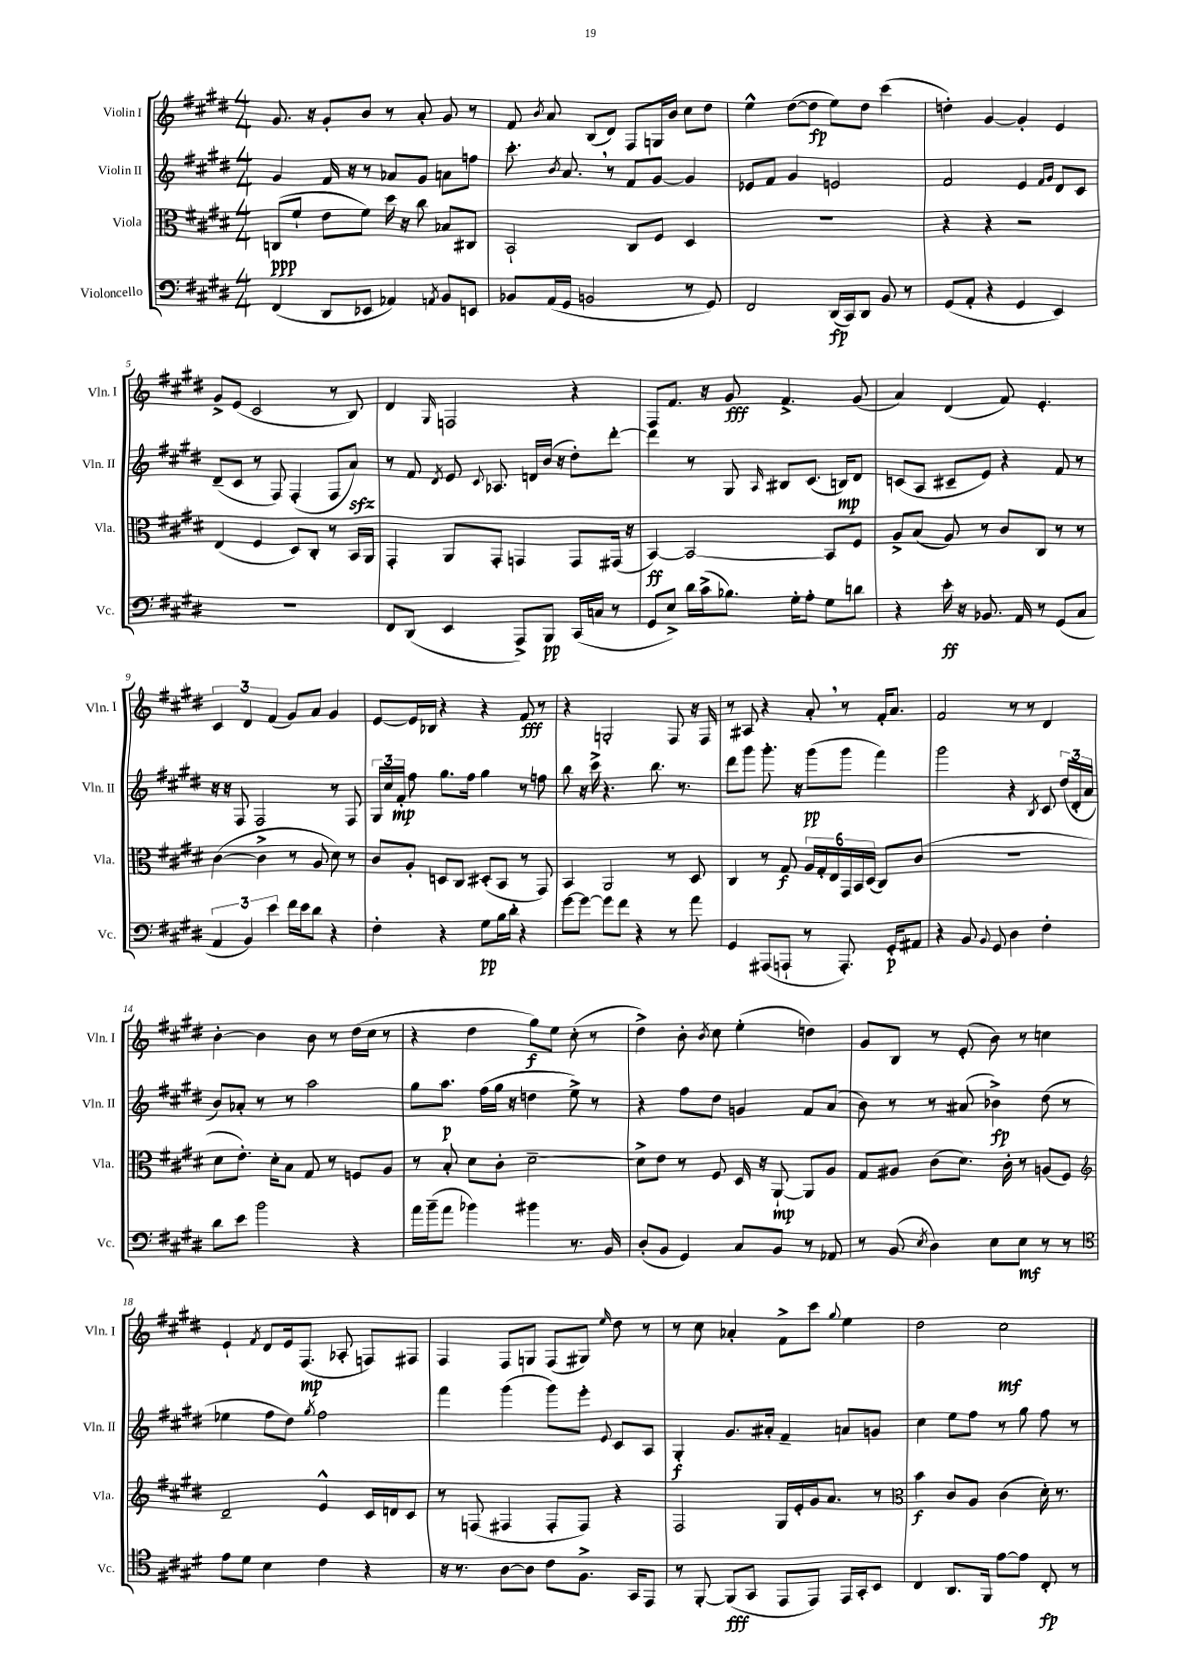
<<
\new StaffGroup <<
\new Staff = "s0" \with { instrumentName = "Violin I" shortInstrumentName = "Vln. I" } {
    \clef treble \key e \major \numericTimeSignature \time 4/4
    \autoBeamOff gis'8. r16 gis'8[-. b'8] r8 a'8-. gis'8 r8 |
    fis'8 \acciaccatura { b'8 } a'8 b8[( dis'8]) fis8[ g16 b'16] cis''8[ dis''8] |
    e''4-^ dis''8[~( dis''8]\fp e''8[) dis''8] cis'''4( |
    d''4-.) gis'4~ gis'4-. e'4 |
    gis'8[-> e'8]( cis'2 r8 b8) |
    dis'4 \grace { gis16 } f2 r4 |
    fis8[ fis'8.] r16 gis'8\fff fis'4.-> gis'8( |
    a'4) dis'4( fis'8) e'4.-. |
    \tuplet 3/2 { cis'4 dis'4 fis'4( } gis'8[) a'8] gis'4 |
    e'8[~ e'16 bes16] r4 r4 fis'8\fff r8 |
    r4 g2-. fis8 r16 fis16 |
    r8 ais8 r4 a'8-. \breathe r8 fis'16[-. a'8.] |
    fis'2 r8 r8 dis'4 |
    b'4~-. b'4 b'8 r8 dis''16[( cis''16] r8 |
    r4 dis''4 gis''8[\f) e''8] cis''8-.( r8 |
    dis''4->) b'8-. \acciaccatura { b'8 } cis''8 e''4-.( d''4) |
    gis'8[ b8] r8 e'8-.( b'8) r8 c''4 |
    e'4-! \acciaccatura { fis'8 } dis'8[ e'16 fis8.]\mp( aes8-. f8[) fis8] |
    fis4 fis8[ g8] fis8[( gis8]) \grace { e''16 } dis''8 r8 |
    r8 cis''8 aes'4-. fis'8[-> cis'''8] \appoggiatura { gis''8 } e''4 |
    dis''2 cis''2\mf \bar "|." |
}
\new Staff = "s1" \with { instrumentName = "Violin II" shortInstrumentName = "Vln. II" } {
    \clef treble \key e \major \numericTimeSignature \time 4/4
    \autoBeamOff gis'4 fis'16 r16 r8 aes'8[ gis'8] a'8[ f''8] |
    cis'''8.-. \acciaccatura { b'8 } a'8. \breathe r8 fis'8[ gis'8]~ gis'4 |
    ees'8[ fis'8] gis'4 e'2 |
    fis'2 e'4 \grace { fis'16[ gis'16] } dis'8[ cis'8] |
    dis'8[--( cis'8] r8 fis8) fis4-.( fis8[ a'8]\sfz) |
    r8 fis'8 \acciaccatura { dis'8 } e'8 \appoggiatura { cis'8 } aes8. d'16[ b'16]( r16 dis''8[-.) dis'''8]~-. |
    dis'''4 r8 gis8 \grace { a16 } bis8[ cis'8.]( b16[\mp) dis'8] |
    c'8[( a8] cis'8[-- e'8]) r4 fis'8 r8 |
    r16 r16 fis8 fis2 r8 fis8 |
    \tuplet 3/2 { gis16[ cis''16 fis'16]-.\mp } fis''8 gis''8.[ fis''16] gis''4 r8 f''8 |
    b''8 r16 cis'''16-> r4. b''8. r8. |
    dis'''8[ gis'''8] gis'''8.-. r16 gis'''8[\pp( gis'''8] fis'''4) |
    gis'''2 r4 \acciaccatura { b8 } cis'8 \tuplet 3/2 { dis''16[( dis'16-. a'16] } |
    b'8[) aes'8]-. r8 r8 a''2 |
    gis''8[ a''8.]\p fis''16[( gis''16] r16 d''4 e''8->) r8 |
    r4 fis''8[ dis''8] g'4 fis'8[ a'8]( |
    b'8) r8 r8 ais'8( bes'4->\fp) dis''8( r8 |
    ees''4 fis''8[ dis''8]) \acciaccatura { gis''8 } fis''2 |
    fis'''4 gis'''4( gis'''8[) e'''8]-. \appoggiatura { e'8 } cis'8[ a8] |
    gis4-.\f gis'8.[ ais'16]-. fis'4-- a'8[ g'8] |
    cis''4 e''8[ fis''8] r8 gis''8 fis''8 r8 \bar "|." |
}
\new Staff = "s2" \with { instrumentName = "Viola" shortInstrumentName = "Vla." } {
    \clef alto \key e \major \numericTimeSignature \time 4/4
    \autoBeamOff c8[\ppp( fis'8]-! e'8[ fis'8]) dis''16 r16 cis''8 bes8[ cis8] |
    b,2-! cis8[ fis8] dis4 |
    R1 |
    r4 r4 r2 |
    e4( fis4 dis8[) cis8]-. r8 b,16[ a,16] |
    gis,4-. a,8[ gis,8]-. g,4 g,8[ gis,16]( r16 |
    b,4~\ff) b,2~ b,8[ fis8] |
    a8[-> b8]( a8) r8 cis'8[ cis8] r8 r8 |
    cis'4~( cis'4-> r8 a8 dis'8) r8 |
    cis'8[ a8]-. d8[ cis8] dis8[-.( b,8] r8 gis,8) |
    b,4 a,2 r8 dis8 |
    cis4 r8 gis8\f \tuplet 6/4 { a16[ gis16-. e16 gis,16 b,16 dis16]( } cis8[) cis'8]( |
    R1 |
    dis'8[ e'8.]-.) dis'16[-. b8] gis8 r8 f8[ a8] |
    r8 b8-. dis'8[ cis'8]-. dis'2~-- |
    dis'8[-> e'8] r8 fis8 dis16 r16 a,8~-!\mp a,8[ a8] |
    gis8[ ais8] cis'8[( dis'8.]) cis'16-. r8 a8[( fis8]) |
    \clef treble dis'2-- e'4-^ cis'16[ d'16 cis'8] |
    r8 f8( fis4 fis8[-. fis8]) r4 |
    fis2 gis16[ e'16-. gis'16 a'8.] r8 |
    \clef alto b'4\f cis'8[ a8] cis'4( dis'16-.) r8. \bar "|." |
}
\new Staff = "s3" \with { instrumentName = "Violoncello" shortInstrumentName = "Vc." } {
    \clef bass \key e \major \numericTimeSignature \time 4/4
    \autoBeamOff fis,4( dis,8[ ees,8] aes,4) \acciaccatura { a,8 } b,8[ e,8] |
    bes,8[ a,16( gis,16] b,2 r8 gis,8) |
    fis,2 dis,16[\fp( cis,16) dis,8] b,8 r8 |
    gis,8[( a,8]-. r4 gis,4 e,4) |
    R1 |
    fis,8[ dis,8]( e,4 a,,8[->) b,,8]\pp cis,16[( c16] r8 |
    gis,8[ e8]->) dis'16[ cis'16->( bes8.]) gis16[-. a8]-. gis8[ d'8] |
    r4 e'16-.\ff r16 bes,8. a,16 r8 gis,8[( cis8] |
    \tuplet 3/2 { a,4 b,4) e'4 } fis'16[ e'16 dis'8] r4 |
    fis4-. r4 gis8[\pp b16 dis'16]-. r4 |
    gis'8[~ gis'8]~ gis'8[ fis'8] r4 r8 a'8 |
    gis,4 ais,,8[( a,,8]-! r8 a,,8.-.) gis,16[-.\p ais,8] |
    r4 b,8 \appoggiatura { b,8 } gis,8 dis4 fis4-. |
    dis'8[ e'8] b'2 r4 |
    a'16[ b'16--( a'8] bes'4) bis'4 r8. b,16 |
    dis8[-.( b,8] gis,4) cis8[ b,8] r8 aes,8 |
    r8 b,8( \acciaccatura { e8 } dis4) e8[ e8]\mf r8 r8 |
    \clef tenor e'8[ dis'8] b4 cis'4 r4 |
    r16 r8. a8[~ a8] cis'8[ fis8.]-> gis,16[ e,8] |
    r8 fis,8~-. fis,8[\fff( gis,8] e,8[ e,8]) e,16[ gis,16-. b,8] |
    cis4 a,8.[ fis,16] e'8[~ e'8] cis8-.\fp r8 \bar "|." |
}
>>
>>
